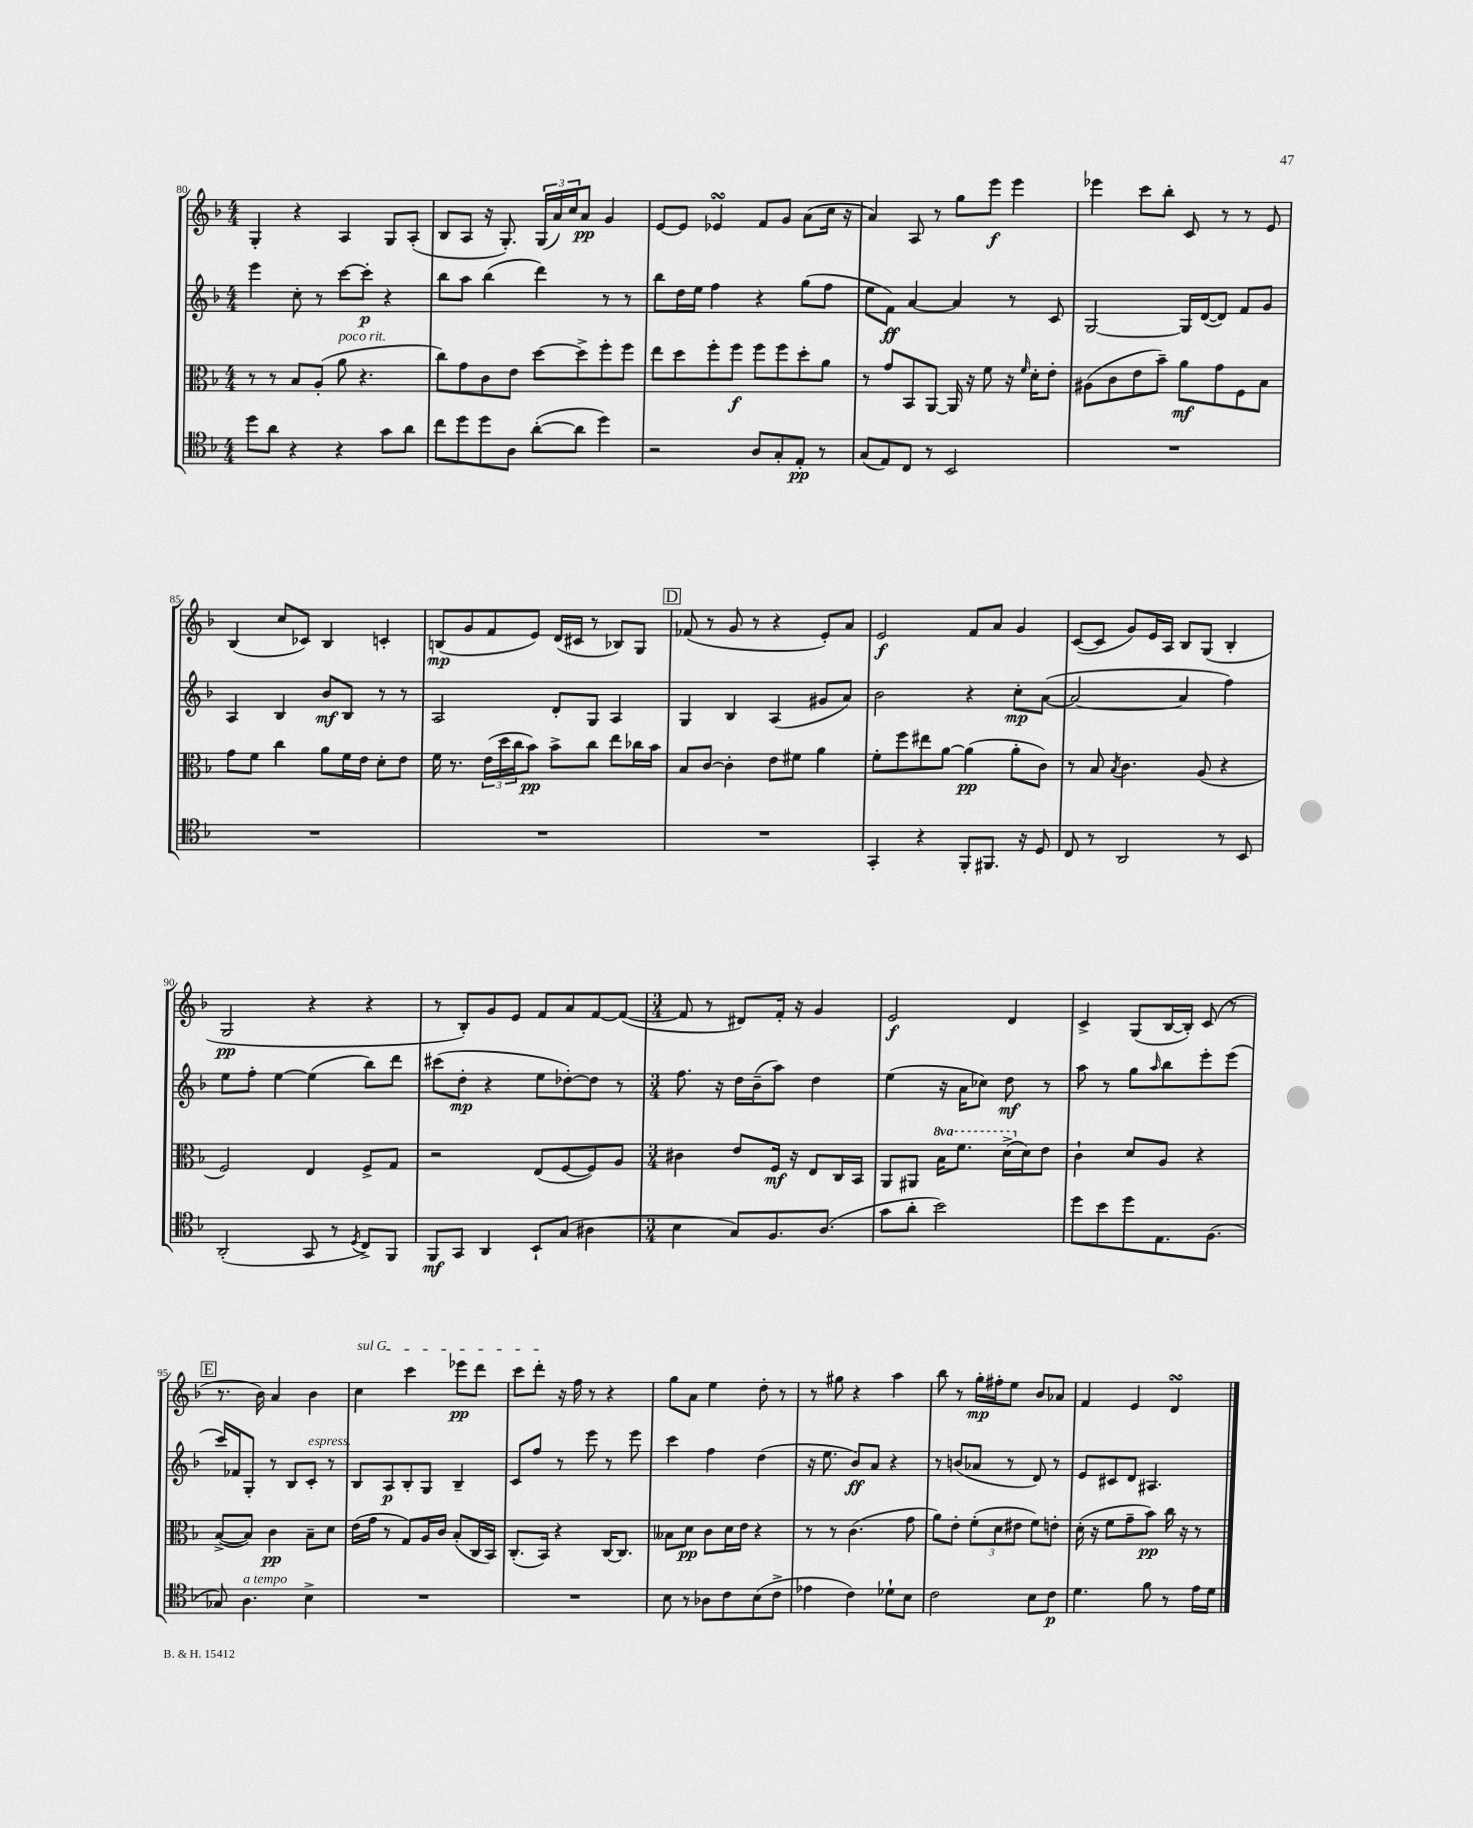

**kern	**dynam	**kern	**dynam	**kern	**dynam	**kern	**dynam
*part4	*part4	*part3	*part3	*part2	*part2	*part1	*part1
*staff4	*staff4	*staff3	*staff3	*staff2	*staff2	*staff1	*staff1
*clefC4	*	*clefC3	*	*clefG2	*	*clefG2	*
*k[b-]	*	*k[b-]	*	*k[b-]	*	*k[b-]	*
*M4/4	*	*M4/4	*	*M4/4	*	*M4/4	*
=80	=80	=80	=80	=80	=80	=80	=80
8dd\L	.	8r	.	4eee\	.	4G'/	.
8a\J	.	8r	.	.	.	.	.
4r	.	8B-/L	.	8cc'\	.	4r	.
.	.	(8A'/J	.	8r	.	.	.
!	!	!LO:TX:a:i:t=poco rit.	!	!	!	!	!
4r	.	8a\	.	[8ccc\L	.	4A/	.
.	.	4.r	.	8ccc'\J]	p	.	.
8g\L	.	.	.	4r	.	8G/L	.
8a\J	.	.	.	.	.	(8A'/J	.
=81	=81	=81	=81	=81	=81	=81	=81
8cc\L	.	8cc\L)	.	8bb-\L	.	8B-/L	.
8dd\	.	8g\	.	8aa\J	.	8A/J	.
8dd\	.	8c\	.	(4bb-\	.	16r	.
.	.	.	.	.	.	8.G'/)	.
8A\J	.	8e\J	.	.	.	.	.
([8a'\L	.	[8dd\L	.	4ddd\)	.	(24G/LL	.
.	.	.	.	.	.	24a/)	.
.	.	.	.	.	.	24cc/J	.
8a\J]	.	8dd^\]	.	.	.	8a/J	pp
4dd\)	.	8ff'\	.	8r	.	4g/	.
.	.	8ff\J	.	8r	.	.	.
=82	=82	=82	=82	=82	=82	=82	=82
2r	.	8ee\L	.	8bb-\L	.	[8e/L	.
.	.	8dd\	.	16dd\L	.	8e/J]	.
.	.	.	.	16ee\JJ	.	.	.
.	.	8ff'\	.	4ff\	.	4e-XsSSs/	.
.	.	8ff\J	f	.	.	.	.
8A/L	.	8ff\L	.	4r	.	8f/L	.
8G'/	.	8ff\	.	.	.	8g/J	.
8E'/J	pp	8dd'\	.	(8gg\L	.	(8a\L	.
8r	.	8a\J	.	8ff\J	.	16cc\Jk	.
.	.	.	.	.	.	16r	.
=83	=83	=83	=83	=83	=83	=83	=83
(8G/L	.	8r	.	8ee\L	.	4a/)	.
8E/)	.	8g/L	.	8f\J)	ff	.	.
8C/J	.	8BB-/	.	[4a/	.	8A/	.
8r	.	[8AA/J	.	.	.	8r	.
2BB-/	.	16AA/]	.	4a/]	.	8gg\L	.
.	.	16r	.	.	.	.	.
.	.	8f\	.	.	.	8eee\J	f
.	.	16r	.	8r	.	4eee\	.
.	.	16qqf/	.	.	.	.	.
.	.	16d'\KL	.	.	.	.	.
.	.	8e'\J	.	8c/	.	.	.
=84	=84	=84	=84	=84	=84	=84	=84
1r	.	(8A#X\L	.	[2G/	.	4eee-X\	.
.	.	8c\	.	.	.	.	.
.	.	8e\	.	.	.	8ccc\L	.
.	.	8b-~\J)	.	.	.	8bb-'\J	.
.	.	8a\L	mf	16G/LL]	.	8c/	.
.	.	.	.	([16d/J	.	.	.
.	.	8g\	.	8d/J])	.	8r	.
.	.	8F\	.	8f/L	.	8r	.
.	.	8B-\J	.	8g/J	.	8e/	.
!!LO:LB:g=z
=85	=85	=85	=85	=85	=85	=85	=85
1r	.	8g\L	.	4A/	.	(4B-/	.
.	.	8f\J	.	.	.	.	.
.	.	4cc\	.	4B-/	.	8cc/L	.
.	.	.	.	.	.	8c-X/J)	.
.	.	8a\L	.	8b-/L	mf	4B-/	.
.	.	16f\L	.	8B-/J	.	.	.
.	.	16e\JJ	.	.	.	.	.
.	.	8d'\L	.	8r	.	4cn'/	.
.	.	8e\J	.	8r	.	.	.
=86	=86	=86	=86	=86	=86	=86	=86
1r	.	16f\	.	2A/	.	(8Bn/L	mp
.	.	8.r	.	.	.	.	.
.	.	.	.	.	.	8g/	.
.	.	(24e\LL	.	.	.	8f/	.
.	.	24dd\	.	.	.	.	.
.	.	24cc\J	.	.	.	.	.
.	.	8b-\J)	pp	.	.	8e/J)	.
.	.	8b-^\L	.	8d'/L	.	(16d/LL	.
.	.	.	.	.	.	16c#X/JJ	.
.	.	8cc\J	.	8G/J	.	8r	.
.	.	8ee\L	.	4A/	.	8B-X/L)	.
.	.	16cc-X\L	.	.	.	8G/J	.
.	.	16b-\JJ	.	.	.	.	.
!!LO:REH:place=s1:t=D
=87	=87	=87	=87	=87	=87	=87	=87
1r	.	8B-/L	.	4G/	.	(8f-X/	.
.	.	[8c/J	.	.	.	8r	.
.	.	4c'\]	.	4B-/	.	8g/	.
.	.	.	.	.	.	8r	.
.	.	8e\L	.	(4A/	.	4r	.
.	.	8f#X\J	.	.	.	.	.
.	.	4a\	.	8g#X/L	.	8e'/L)	.
.	.	.	.	8a/J)	.	8a/J	.
=88	=88	=88	=88	=88	=88	=88	=88
4GG'/	.	8f'\L	.	2b-\	.	2e/	f
.	.	8ff\	.	.	.	.	.
4r	.	8ee#X\	.	.	.	.	.
.	.	[8a\J	.	.	.	.	.
8FF'/L	.	(4a\]	pp	4r	.	8f/L	.
8.FF#X/J	.	.	.	.	.	8a/J	.
.	.	8a'\L	.	8cc'\L	mp	4g/	.
16r	.	.	.	.	.	.	.
8D/	.	8c\J)	.	([8a\J	.	.	.
=89	=89	=89	=89	=89	=89	=89	=89
8C/	.	8r	.	2a/_	.	([8c/L	.
8r	.	8B-/	.	.	.	8c/J]	.
.	.	8qB-/	.	.	.	.	.
2AA/	.	4.c\	.	.	.	8g/L)	.
.	.	.	.	.	.	16e/L	.
.	.	.	.	.	.	16A/JJ	.
.	.	.	.	4a/]	.	8B-/L	.
.	.	(8A/	.	.	.	(8G/J	.
8r	.	4r	.	4ff\)	.	4B-'/	.
8BB-/	.	.	.	.	.	.	.
!!LO:LB:g=z
=90	=90	=90	=90	=90	=90	=90	=90
(2AA'/	.	2F/)	.	8ee\L	.	2G/	pp
.	.	.	.	8ff'\J	.	.	.
.	.	.	.	[4ee\	.	.	.
8GG/	.	4E/	.	(4ee\]	.	4r	.
8r	.	.	.	.	.	.	.
8qD/	.	.	.	.	.	.	.
8C^/L)	.	8F^/L	.	8bb-\L)	.	4r	.
8FF/J	.	8G/J	.	8ddd\J	.	.	.
=91	=91	=91	=91	=91	=91	=91	=91
8FF/L	mf	2r	.	(8ccc#X\L	.	8r	.
8GG/J	.	.	.	8dd'\J	mp	8B-'/L)	.
4AA/	.	.	.	4r	.	8g/	.
.	.	.	.	.	.	8e/J	.
8BB-`/L	.	(8E/L	.	8ee\L	.	8f/L	.
(8G/J	.	[8F/	.	[8dd-X'\)	.	8a/	.
4A#X\	.	8F/])	.	8dd-\J]	.	[8f/	.
.	.	8A/J	.	8r	.	(8f/J_	.
=92	=92	=92	=92	=92	=92	=92	=92
*M3/4	*	*M3/4	*	*M3/4	*	*M3/4	*
4B-\	.	4c#X\	.	8.ff\	.	8f/]	.
.	.	.	.	.	.	8r	.
.	.	.	.	16r	.	.	.
8G/L)	.	8e/L	.	16dd\LL	.	8d#X/L)	.
.	.	.	.	(16b-~\J	.	.	.
8.F/	.	16F/Jk	mf	8aa\J)	.	16f'/Jk	.
.	.	16r	.	.	.	16r	.
.	.	8E/L	.	4dd\	.	4g/	.
(8.A/J	.	.	.	.	.	.	.
.	.	16C/L	.	.	.	.	.
.	.	16BB-/JJ	.	.	.	.	.
=93	=93	=93	=93	=93	=93	=93	=93
8g\L	.	8AA/L	.	(4ee\	.	2e/	f
8a'\J	.	8AA#X/J	.	.	.	.	.
*	*	*8va	*	*	*	*	*
2b-\)	.	16b-\KL	.	16r	.	.	.
.	.	8.ff\J	.	16a\KL	.	.	.
.	.	.	.	8cc-X\J)	.	.	.
.	.	(16dd^\LL	.	8dd\	mf	4d/	.
*	*	*X8va	*	*	*	*	*
.	.	16d\J)	.	.	.	.	.
.	.	8e\J	.	8r	.	.	.
=94	=94	=94	=94	=94	=94	=94	=94
8dd\L	.	4c`\	.	8aa\	.	4c^/	.
8b-\	.	.	.	8r	.	.	.
8dd\	.	8d/L	.	8gg\L	.	(8G/L	.
.	.	.	.	16qqaa/	.	.	.
8.E\	.	8A/J	.	8bb-\	.	[16B-/L	.
.	.	.	.	.	.	16B-'/JJ])	.
.	.	4r	.	8eee'\	.	(8c/	.
(8.F\J	.	.	.	.	.	.	.
.	.	.	.	(8eee\J	.	8r	.
!!LO:LB:g=z
!!LO:REH:place=s1:t=E
=95	=95	=95	=95	=95	=95	=95	=95
8G-X/)	.	([8B-^/L	.	16ccc/LL)	.	8.r	.
.	.	.	.	16f-X/J	.	.	.
!LO:TX:a:i:t=a tempo	!	!	!	!	!	!	!
4.A\	.	8B-/J])	.	8G'/J	.	.	.
.	.	.	.	.	.	16b-\)	.
.	.	4c\	pp	8r	.	4a/	.
.	.	.	.	8B-/L	.	.	.
!	!	!	!	!LO:TX:a:i:t=espress.	!	!	!
4B-^\	.	8B-~\L	.	8c'/J	.	4b-\	.
.	.	8d\J	.	8r	.	.	.
=96	=96	=96	=96	=96	=96	=96	=96
!	!	!	!	!	!	!LO:TX:a:i:t=sul G	!
2.r	.	(16e\LL	.	8B-/L	.	4cc\	.
.	.	16g\JJ	.	.	.	.	.
.	.	8r	.	8A/	p	.	.
.	.	8G/L)	.	8B-'/	.	4ccc\	.
.	.	16A/L	.	8G/J	.	.	.
.	.	16c/JJ	.	.	.	.	.
.	.	(8B-'/L	.	4B-~/	.	8eee-X\L	pp
.	.	16C/L	.	.	.	8ddd\J	.
.	.	16BB-/JJ)	.	.	.	.	.
=97	=97	=97	=97	=97	=97	=97	=97
2.r	.	(8.C'/L	.	8c/L	.	8ccc\L	.
.	.	.	.	8ff/J	.	8ddd'\J	.
.	.	16BB-/Jk)	.	.	.	.	.
.	.	4r	.	8r	.	16r	.
.	.	.	.	.	.	16ff\	.
.	.	.	.	8eee\	.	8r	.
.	.	[16C/KL	.	8r	.	4r	.
.	.	8.C/J]	.	.	.	.	.
.	.	.	.	8eee\	.	.	.
=98	=98	=98	=98	=98	=98	=98	=98
8B-\	.	8B--X\L	.	4ccc\	.	8gg\L	.
8r	.	8d\J	pp	.	.	8a\J	.
8A-X\L	.	8c\L	.	4ff\	.	4ee\	.
8c\	.	16d\L	.	.	.	.	.
.	.	16e\JJ	.	.	.	.	.
(8B-\	.	4r	.	(4dd\	.	8dd'\	.
8c^\J	.	.	.	.	.	8r	.
=99	=99	=99	=99	=99	=99	=99	=99
4e-X\	.	8r	.	16r	.	8r	.
.	.	.	.	8.ee\	.	.	.
.	.	8r	.	.	.	8gg#X\	.
4c\)	.	(4.c\	.	8b-/L)	ff	4r	.
.	.	.	.	8a/J	.	.	.
8d-X`\L	.	.	.	4r	.	4aa\	.
8B-\J	.	8g\	.	.	.	.	.
=100	=100	=100	=100	=100	=100	=100	=100
2c\	.	8a\L)	.	8r	.	8bb-\	.
.	.	8e'\J	.	(8bn/L	.	8r	.
.	.	(12f'\L	.	8a-X/J	.	16gg'\LL	mp
.	.	.	.	.	.	16ff#X'\J	.
.	.	12d\	.	.	.	.	.
.	.	.	.	8r	.	8ee\J	.
.	.	12e#X\J	.	.	.	.	.
8B-\L	.	8f\L)	.	8d/)	.	8b-/L	.
8c\J	p	8en'\J	.	8r	.	8a-X/J	.
=101	=101	=101	=101	=101	=101	=101	=101
4.d\	.	(16d'\	.	8e/L	.	4f/	.
.	.	16r	.	.	.	.	.
.	.	8f\L	.	8c#X/	.	.	.
.	.	8g~\	.	8d/J	.	4e/	.
8f\	.	8b-\J)	pp	4.A#X/	.	.	.
8r	.	16cc\	.	.	.	4dsSSS/	.
.	.	16r	.	.	.	.	.
16e\LL	.	8r	.	.	.	.	.
16d\JJ	.	.	.	.	.	.	.
==	==	==	==	==	==	==	==
*-	*-	*-	*-	*-	*-	*-	*-
